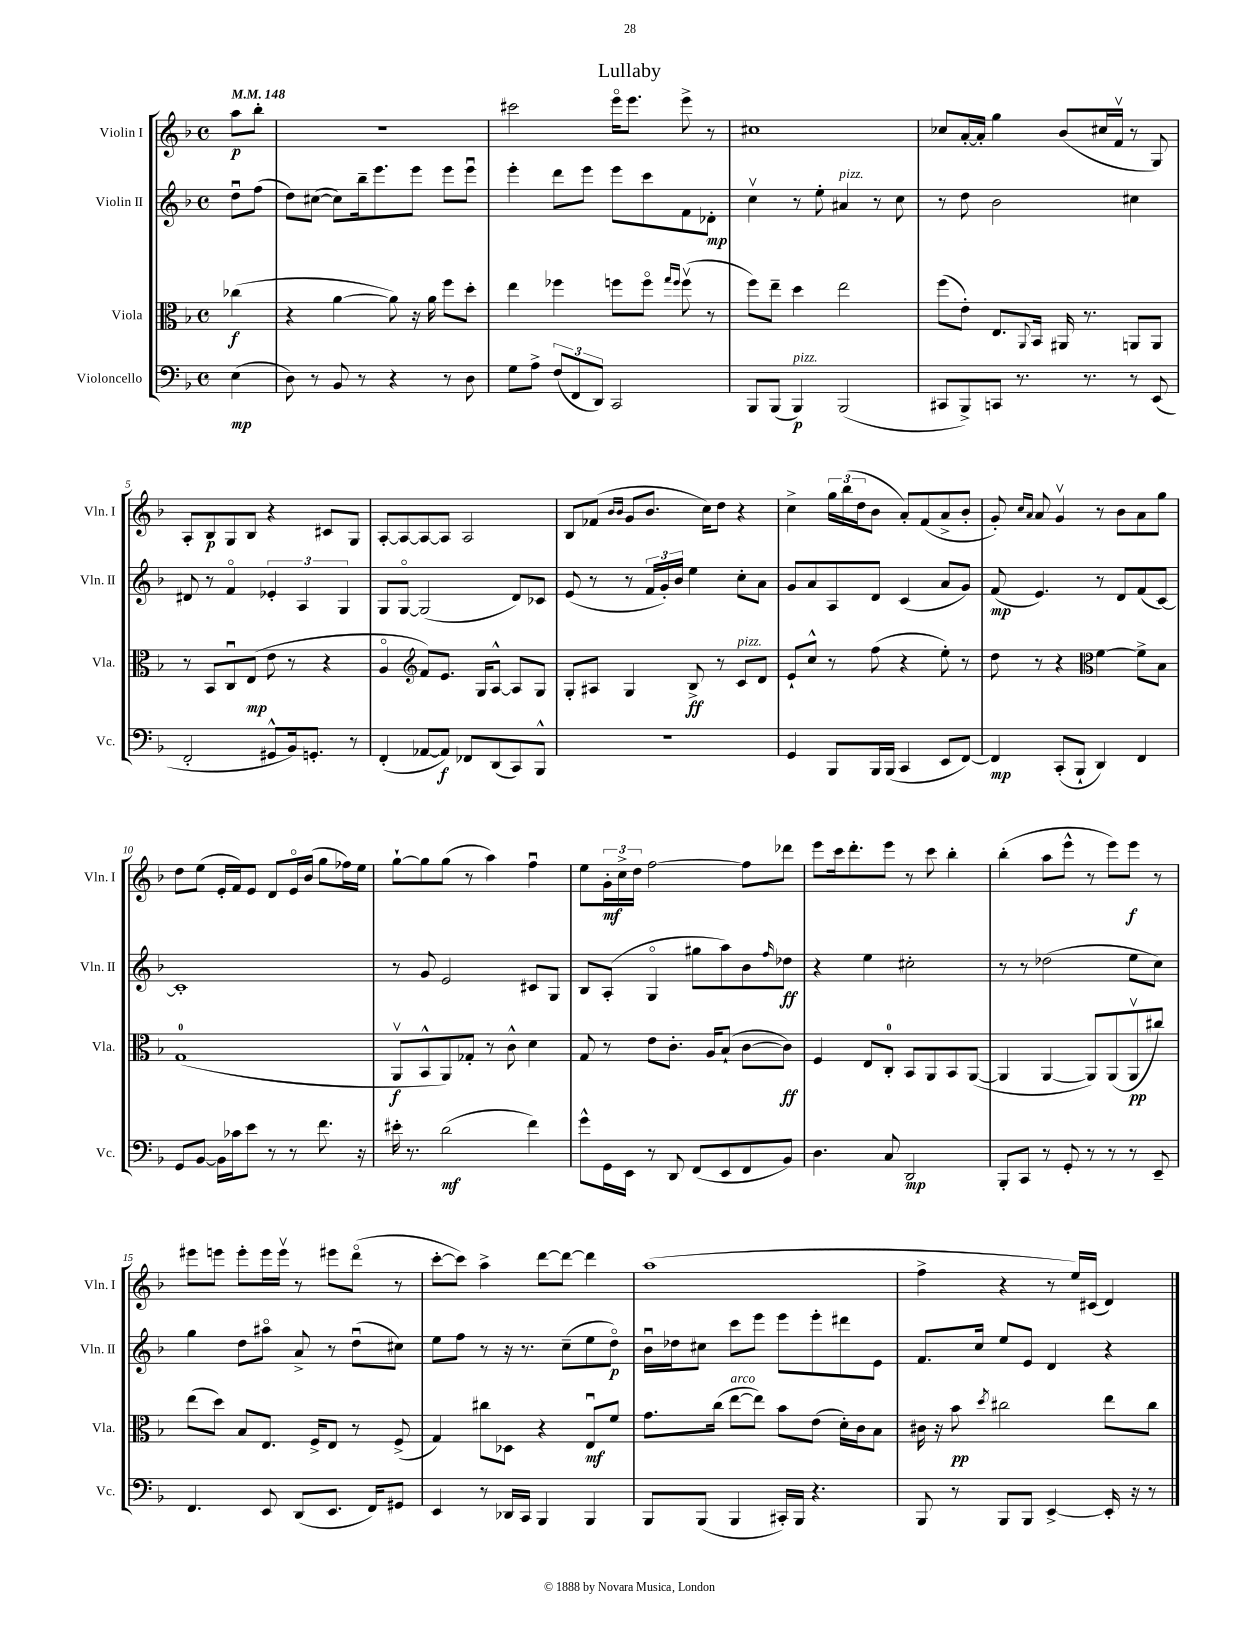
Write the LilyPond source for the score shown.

\header { title = "Lullaby" }
<<
\new StaffGroup <<
\new Staff = "s0" \with { instrumentName = "Violin I" shortInstrumentName = "Vln. I" } {
    \clef treble \key f \major \defaultTimeSignature \time 4/4 \partial 4 \tempo 4 = 148
    a''8\p bes''8-. |
    r1 |
    cis'''2 e'''16\flageolet e'''8. e'''8-> r8 |
    cis''1 |
    ces''8 a'16~-. a'16-. g''4 bes'8( cis''16 f'16\upbow r8 g8) |
    a8-. bes8\p g8 bes8 r4 cis'8 g8 |
    a8~-. a8~ a8~ a8 a2 |
    bes8 fes'8( \grace { bes'16 bes'16 } g'8 bes'8. c''16) d''8 r4 |
    c''4-> \tuplet 3/2 { g''16 bes''16( d''16 } bes'8 a'8-.) f'8( a'8-> bes'8-. |
    g'8-.) \grace { c''16 a'16 } a'8 g'4\upbow r8 bes'8 a'8 g''8 |
    d''8 e''8( e'16-. f'16) e'8 d'8 e'16\flageolet bes'16( g''8 fes''16) e''16 |
    g''8~-! g''8 g''8( r8 a''4) f''4\downbow |
    e''8 \tuplet 3/2 { g'16-.\mf c''16-> d''16 } f''2~ f''8 des'''8 |
    e'''8 c'''16 d'''8.-. e'''8 r8 c'''8 bes''4-. |
    bes''4-.( a''8 e'''8-^ r8 e'''8) e'''8\f r8 |
    eis'''8 e'''8 e'''8-. e'''16 e'''16\upbow r8 eis'''8 d'''8\flageolet( r8 |
    c'''8~-. c'''8) a''4-> d'''8~ d'''8~ d'''4 |
    a''1( |
    f''4-> r4 r8 e''16) cis'16( d'4) \bar "|." |
}
\new Staff = "s1" \with { instrumentName = "Violin II" shortInstrumentName = "Vln. II" } {
    \clef treble \key f \major \defaultTimeSignature \time 4/4 \partial 4
    d''8\downbow f''8( |
    d''8) cis''8~( cis''8) bes''16-- e'''8. e'''8 e'''8 e'''8\downbow |
    e'''4-. d'''8 e'''8 e'''8 c'''8 f'8 des'8-.\mp |
    c''4\upbow r8 e''8-. ais'4^\markup { \italic "pizz." } r8 c''8 |
    r8 d''8 bes'2 cis''4 |
    dis'8 r8 f'4\flageolet \tuplet 3/2 { ees'4-. a4 g4 } |
    g8 g8~\flageolet g2( d'8) ces'8 |
    e'8( r8 r8 \tuplet 3/2 { f'16 g'16-.) bes'16 } e''4 c''8-. a'8 |
    g'8 a'8 a8 d'8 c'4( a'8 g'8) |
    f'8\mp( e'4.) r8 d'8 f'8( c'8~) |
    c'1-. |
    r8 g'8 e'2 cis'8 g8 |
    bes8 a8-.( g4\flageolet gis''8 a''8) bes'8 \grace { f''16 } des''8\ff |
    r4 e''4 cis''2-. |
    r8 r8 des''2( e''8 c''8) |
    g''4 d''8 ais''8\flageolet a'8-> r8 d''8\downbow( cis''8) |
    e''8 f''8 r8 r16 r8. c''8--( e''8 d''8\flageolet\p) |
    bes'16\downbow des''16 cis''8 c'''8 e'''8 e'''8 e'''8-. dis'''8 e'8 |
    f'8. c''16 e''8 e'8 d'4 r4 \bar "|." |
}
\new Staff = "s2" \with { instrumentName = "Viola" shortInstrumentName = "Vla." } {
    \clef alto \key f \major \defaultTimeSignature \time 4/4 \partial 4
    ces''4\f( |
    r4 a'4~ a'8) r16 a'16 f''8 d''8-. |
    e''4 fes''4 f''8 f''8\flageolet \grace { g''16 f''16 } f''8\upbow( r8 |
    f''8) e''8-- d''4 e''2 |
    f''8( e'8-.) e8. \appoggiatura { a,8 } bes,16 ais,16 r8. a,8 a,8 |
    r8 bes,8 c8\downbow e8\mp( e'8 r8 r4 |
    a4\flageolet \clef treble f'8) e'8. g16 a8~-^ a8 g8 |
    g8-. ais8 g4 bes8->\ff r8 c'8^\markup { \italic "pizz." } d'8 |
    e'8-! c''8-^ r8 f''8( r4 e''8-.) r8 |
    d''8 r8 r4 \clef alto f'4~ f'8-> bes8 |
    g1-0( |
    a,8\upbow\f bes,8-^ a,8) ges8-. r8 c'8-^ d'4 |
    g8 r8 e'8 c'8.-. a16 bes8-!( c'8~ c'8\ff) |
    f4 e8 c8-0-. bes,8 a,8 bes,8 a,8~( |
    a,4 a,4~ a,8) a,8( a,8\upbow\pp cis''8) |
    e''8( d''8) bes8 e8. f16-> e8 r8 f8->( |
    g4) cis''8 des8 r4 e8\downbow\mf f'8 |
    g'8. c''16( e''8~^\markup { \italic "arco" } e''8) bes'8 e'8( d'16-.) c'16 bes8 |
    cis'16 r16 bes'8\pp \acciaccatura { d''8 } cis''2 e''8 cis''8 \bar "|." |
}
\new Staff = "s3" \with { instrumentName = "Violoncello" shortInstrumentName = "Vc." } {
    \clef bass \key f \major \defaultTimeSignature \time 4/4 \partial 4
    e4\mp( |
    d8) r8 bes,8 r8 r4 r8 d8 |
    g8 a8-> \tuplet 3/2 { f8( f,8 d,8) } c,2 |
    bes,,8 bes,,8( bes,,4\p^\markup { \italic "pizz." }) bes,,2( |
    cis,8 bes,,8->) c,8 r8. r8. r8 e,8( |
    f,2-. gis,8-^ bes,16) g,8.-. r8 |
    f,4-.( aes,8~ aes,8\f) fes,8 d,8( c,8) bes,,8-^ |
    r1 |
    g,4 bes,,8 bes,,16 bes,,16( c,4 e,8 f,8~) |
    f,4\mp c,8-.( bes,,8-! d,4) f,4 |
    g,8 bes,8~ bes,16 ces'16 e'8 r8 r8 f'8. r16 |
    eis'16-. r8. d'2\mf( f'4) |
    g'8-^ g,16 e,16 r8 d,8 f,8( e,8 f,8 bes,8) |
    d4. c8 d,2\mp |
    bes,,8-. c,8 r8 g,8-. r8 r8 r8 e,8-- |
    f,4. e,8 d,8( e,8. f,16) gis,8 |
    e,4 r8 des,16 c,16 bes,,4 bes,,4 |
    bes,,8 bes,,8( bes,,4 cis,16-.) bes,,16 r4. |
    bes,,8 r8 bes,,8 bes,,8 e,4~-> e,16-. r16 r8 \bar "|." |
}
>>
>>
